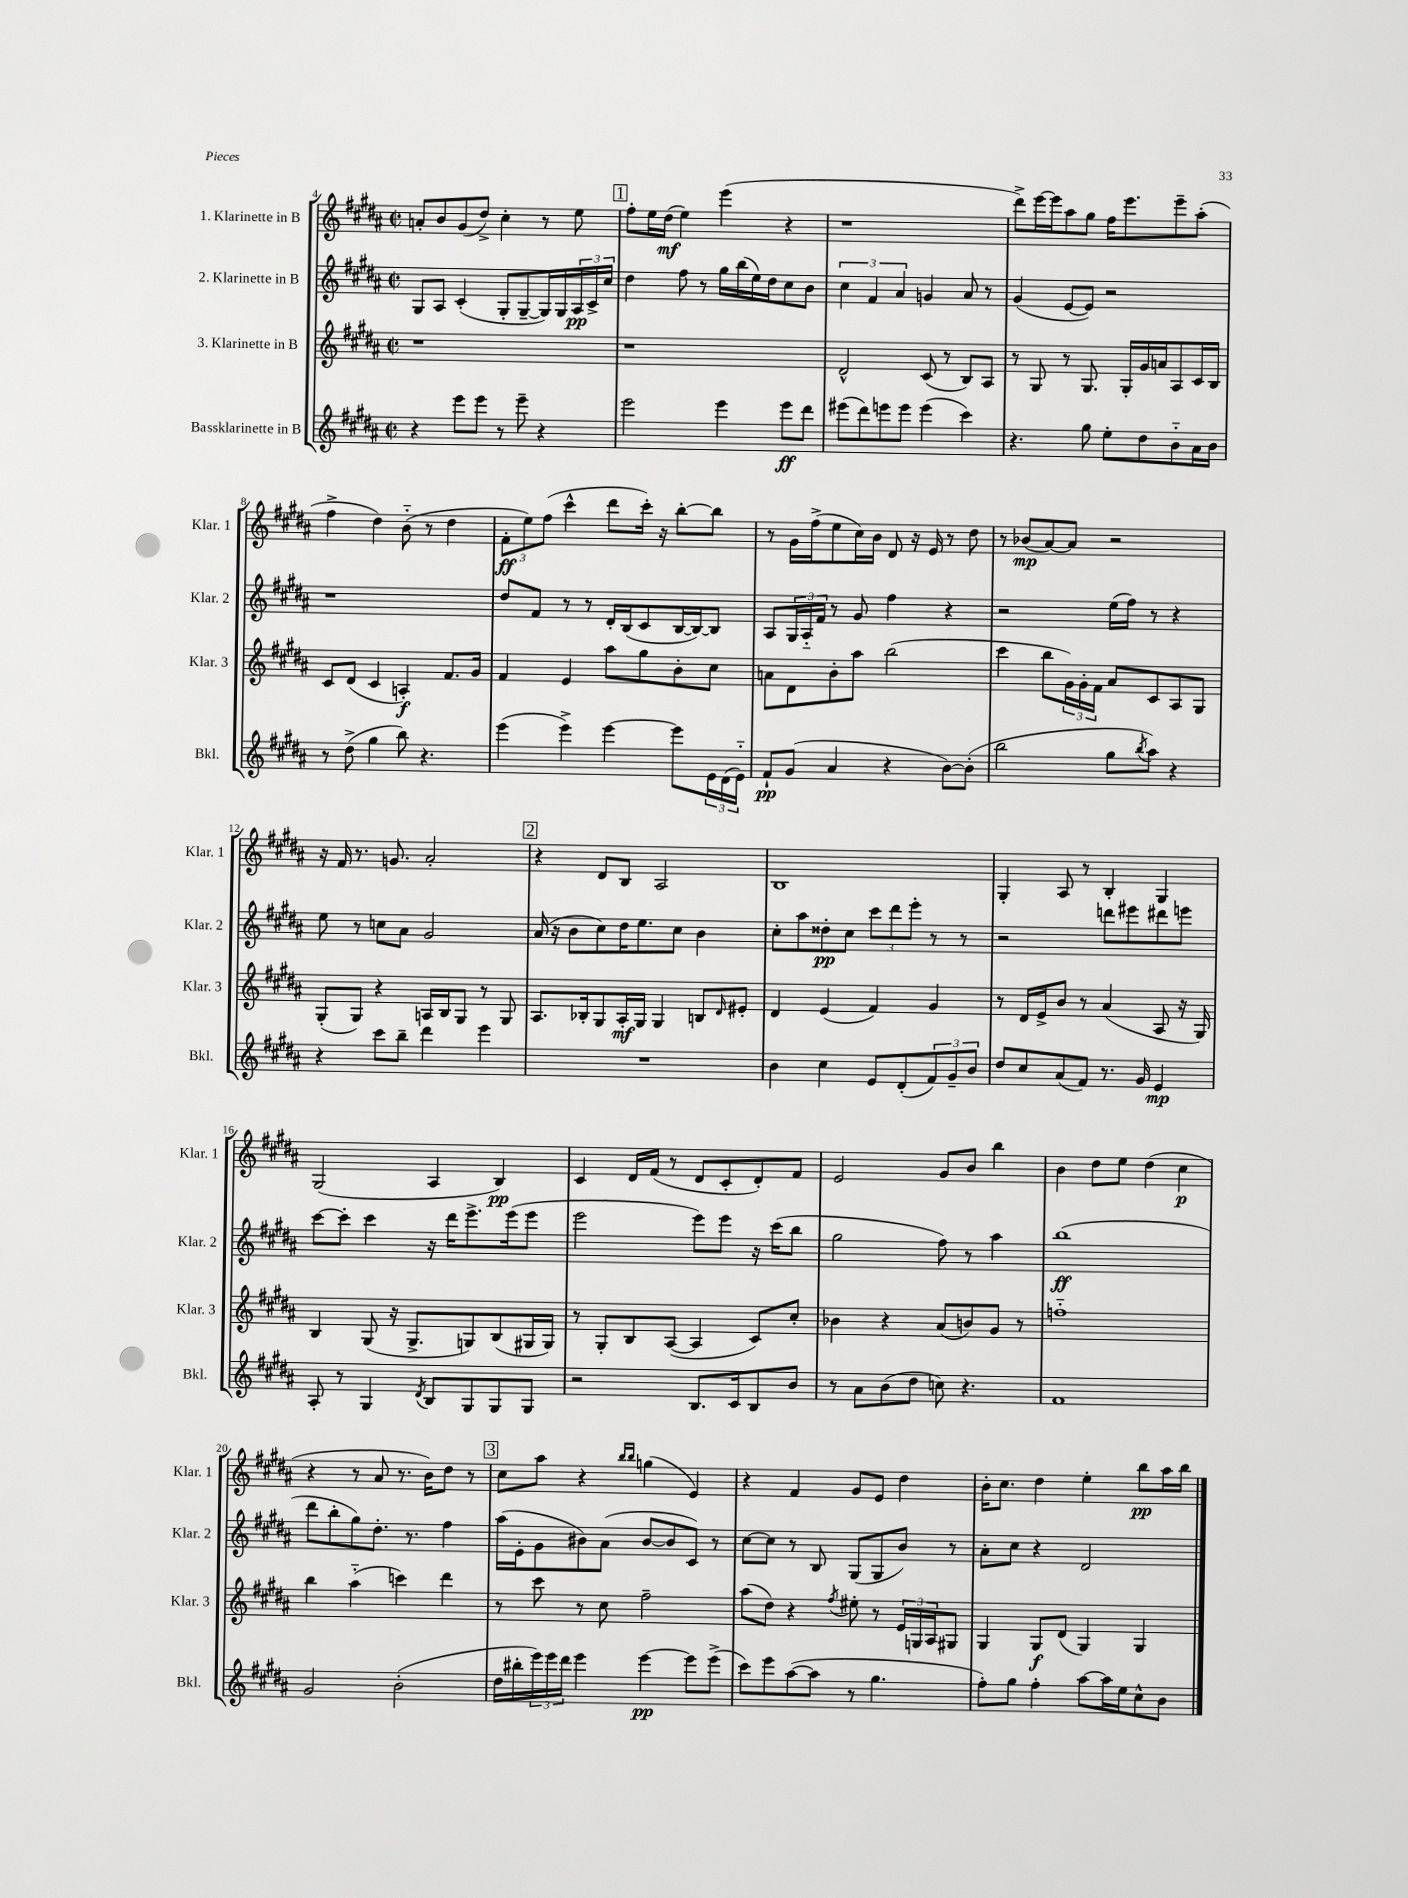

**kern	**kern	**kern	**kern
*staff4	*staff3	*staff2	*staff1
*clefG2	*clefG2	*clefG2	*clefG2
*k[f#c#g#d#a#]	*k[f#c#g#d#a#]	*k[f#c#g#d#a#]	*k[f#c#g#d#a#]
*M2/2	*M2/2	*M2/2	*M2/2
*met(c|)	*met(c|)	*met(c|)	*met(c|)
4r	1r	8G#	8a'
.	.	8A#	8b
8eee	.	(4c#'	(8g#
8eee	.	.	8dd#^)
8r	.	8G#'	4cc#'
8eee~	.	[8G#~	.
4r	.	16G#])	8r
.	.	16G#	.
.	.	24A#	8ee
.	.	24c#^	.
.	.	24cc#	.
=	=	=	=
2eee	1r	4dd#	8ff#'
.	.	.	16ee
.	.	.	(16dd#
.	.	8ff#	4ee)
.	.	8r	.
4eee	.	16gg#	(4eee
.	.	(16bb	.
.	.	16ee)	.
.	.	16dd#	.
8eee	.	8cc#	4r
8ddd#	.	8b	.
=	=	=	=
(8eee#	2d#^^	6cc#	1r
8ddd#)	.	.	.
.	.	6f#	.
8eee	.	.	.
.	.	6a#	.
8eee	.	.	.
(4eee	(8c#	4g	.
.	8r	.	.
4ccc#)	8B)	8a#	.
.	8A#	8r	.
=	=	=	=
4.r	8r	(4g#	8ddd#^)
.	8G#	.	[16eee
.	.	.	16eee]
.	8r	[8e	8aa#
8gg#	8.G#	8e])	8gg#
8ee'	.	2r	16ff#
.	16G#'	.	8.eee
8dd#	16g#	.	.
.	16a	.	.
8b'~	8A#	.	8eee~
16a#	16c#	.	(8aa#'
16b	16B	.	.
=	=	=	=
8r	8c#	1r	4ff#^
(8dd#^	(8d#	.	.
4gg#	4c#	.	4dd#)
8bb)	4A')	.	(8b'~
4.r	.	.	8r
.	8.f#	.	4dd#
.	16g#	.	.
=	=	=	=
(4eee	4f#	8dd#	12f#'
.	.	.	12ee)
.	.	8f#	.
.	.	.	(12ff#
4eee^)	4e	8r	4ccc#^^
.	.	8r	.
[4eee	8aa#	16d#'	8ddd#
.	.	(16B	.
.	8gg#	8c#	16ccc#')
.	.	.	16r
8eee]	8b'	[16B	[8bb'
.	.	16B_)	.
24e	8cc#	8B]	8bb]
(24d#	.	.	.
24e'~)	.	.	.
=	=	=	=
8f#`	8a	8A#	8r
(8g#	8d#	24G#	16g#
.	.	24A#'~	.
.	.	.	(16ff#^
.	.	24f#	.
4a#	8b'	8r	8ee
.	8aa#	8g#	16cc#)
.	.	.	16b
4r	(2bb	4ff#	8d#
.	.	.	16r
.	.	.	16e
[8b)	.	4r	8r
(8b']	.	.	8dd#
=	=	=	=
2bb	4ccc#	2r	8r
.	.	.	(8b-
.	8bb	.	[8a#)
.	24g#)	.	8a#]
.	24g#'	.	.
.	24f#	.	.
8gg#	8a#	(16ee	2r
.	.	16ff#)	.
8qbb	.	.	.
8aa#)	8c#	8r	.
4r	8A#	4r	.
.	8G#	.	.
=	=	=	=
4r	(8G#'	8ee	16r
.	.	.	16f#
.	8G#)	8r	8.r
8ccc#	4r	8cc	.
.	.	.	8.g
8bb~	.	8a#	.
4ddd#	16A	2g#	2a#'
.	16B	.	.
.	8G#	.	.
4eee	8r	.	.
.	8G#	.	.
=	=	=	=
1r	8.A#	(16a#	4r
.	.	16r	.
.	.	8b	.
.	16B-'	.	.
.	8G#	8cc#)	8d#
.	16A#'	16dd#	8B
.	16G#	8.ee	.
.	4G#	.	2A#
.	.	8cc#	.
.	8B	4b	.
.	16qqd#	.	.
.	8e#'	.	.
=	=	=	=
4b	4d#	8cc#'	1B
.	.	8aa#	.
4cc#	(4e	8dd##'	.
.	.	8cc#	.
8e	4f#)	12ccc#	.
.	.	12ddd#	.
(8d#'	.	.	.
.	.	12eee'	.
12f#)	4g#	8r	.
12g#~	.	.	.
.	.	8r	.
12b	.	.	.
=	=	=	=
8dd#	8r	2r	4G#'
8cc#	16d#	.	.
.	16e^	.	.
(8a#	8b	.	8A#
8f#)	8r	.	8r
8.r	(4a#	8ddd	4B'
.	.	8eee#	.
16g#	.	.	.
4e	8A#	8ddd#	4G#
.	16r	8eee	.
.	16G#)	.	.
=	=	=	=
8A#'	4B	[8ccc#	(2G#
8r	.	8ccc#']	.
4G#	(8G#	4ccc#	.
.	16r	.	.
.	8.G#^	.	.
8qd#	.	.	.
8B	.	16r	4A#
.	.	16ddd#	.
8G#	8G)	8.eee^	.
8G#	(8B	.	4B)
.	.	(16eee	.
8G#	16G#	8eee	.
.	16G#)	.	.
=	=	=	=
2r	8r	2eee	4c#
.	8G#'	.	.
.	8B	.	16d#
.	.	.	(16f#
.	([8A#	.	8r
8.B	4A#]	8eee)	8d#
.	.	8eee	8c#'
16c#	.	.	.
8B	8c#)	16r	8d#')
.	.	(16ccc#	.
8b	8cc#'	8bb	8f#
=	=	=	=
8r	4b-	2gg#	2e
8a#	.	.	.
(8b	4r	.	.
8dd#	.	.	.
8cc)	(8a#	8ff#)	8g#
4.r	8b)	8r	8b
.	8g#	4aa#	4bb
.	8r	.	.
=	=	=	=
1f#	1ff'~	(1bb	4b
.	.	.	8dd#
.	.	.	8ee
.	.	.	(4dd#
.	.	.	4cc#
=	=	=	=
2g#	4bb	8ddd#	4r
.	.	8bb'	.
.	(4aa#'~	8gg#)	8r
.	.	8.dd#'	8a#
(2b'	4ccc)	.	8.r
.	.	8.r	.
.	.	.	16b)
.	4ddd#	4ff#	8dd#
.	.	.	8r
=	=	=	=
16dd#	8r	(16aa#	8cc#
16bb#'	.	16e'	.
24eee)	8ccc#	8g#	8aa#
24eee	.	.	.
24ddd#	.	.	.
4eee	8r	8b#)	4r
.	8cc#	(8a#	.
.	.	.	16qqbb
.	.	.	16qqbb
[4eee	2ff#~	[8b#	(4gg
.	.	8b#]	.
8eee]	.	8c#)	4e)
(8eee^	.	8r	.
=	=	=	=
8ccc#)	(8aa#	[8cc#	4r
8eee	8dd#)	8cc#]	.
([8aa#	4r	8r	4f#
8aa#]	.	8B	.
.	8qff#	.	.
8r	8ee#'	(8G#	8g#
4.gg#	8r	8G#	8e
.	24e	8b)	4dd#
.	24G	.	.
.	24A#	.	.
.	8G#	8r	.
=	=	=	=
8ff#')	4G#	8a#'	16b'
.	.	.	8.cc#
8gg#	.	8cc#	.
4ff#'	8G#	4r	4dd#
.	(8d#	.	.
[8aa#	4G#)	2d#	4ee'
16aa#]	.	.	.
16ee	.	.	.
8cc#^^	4G#	.	8bb
8b	.	.	16aa#
.	.	.	16bb
==	==	==	==
*-	*-	*-	*-
